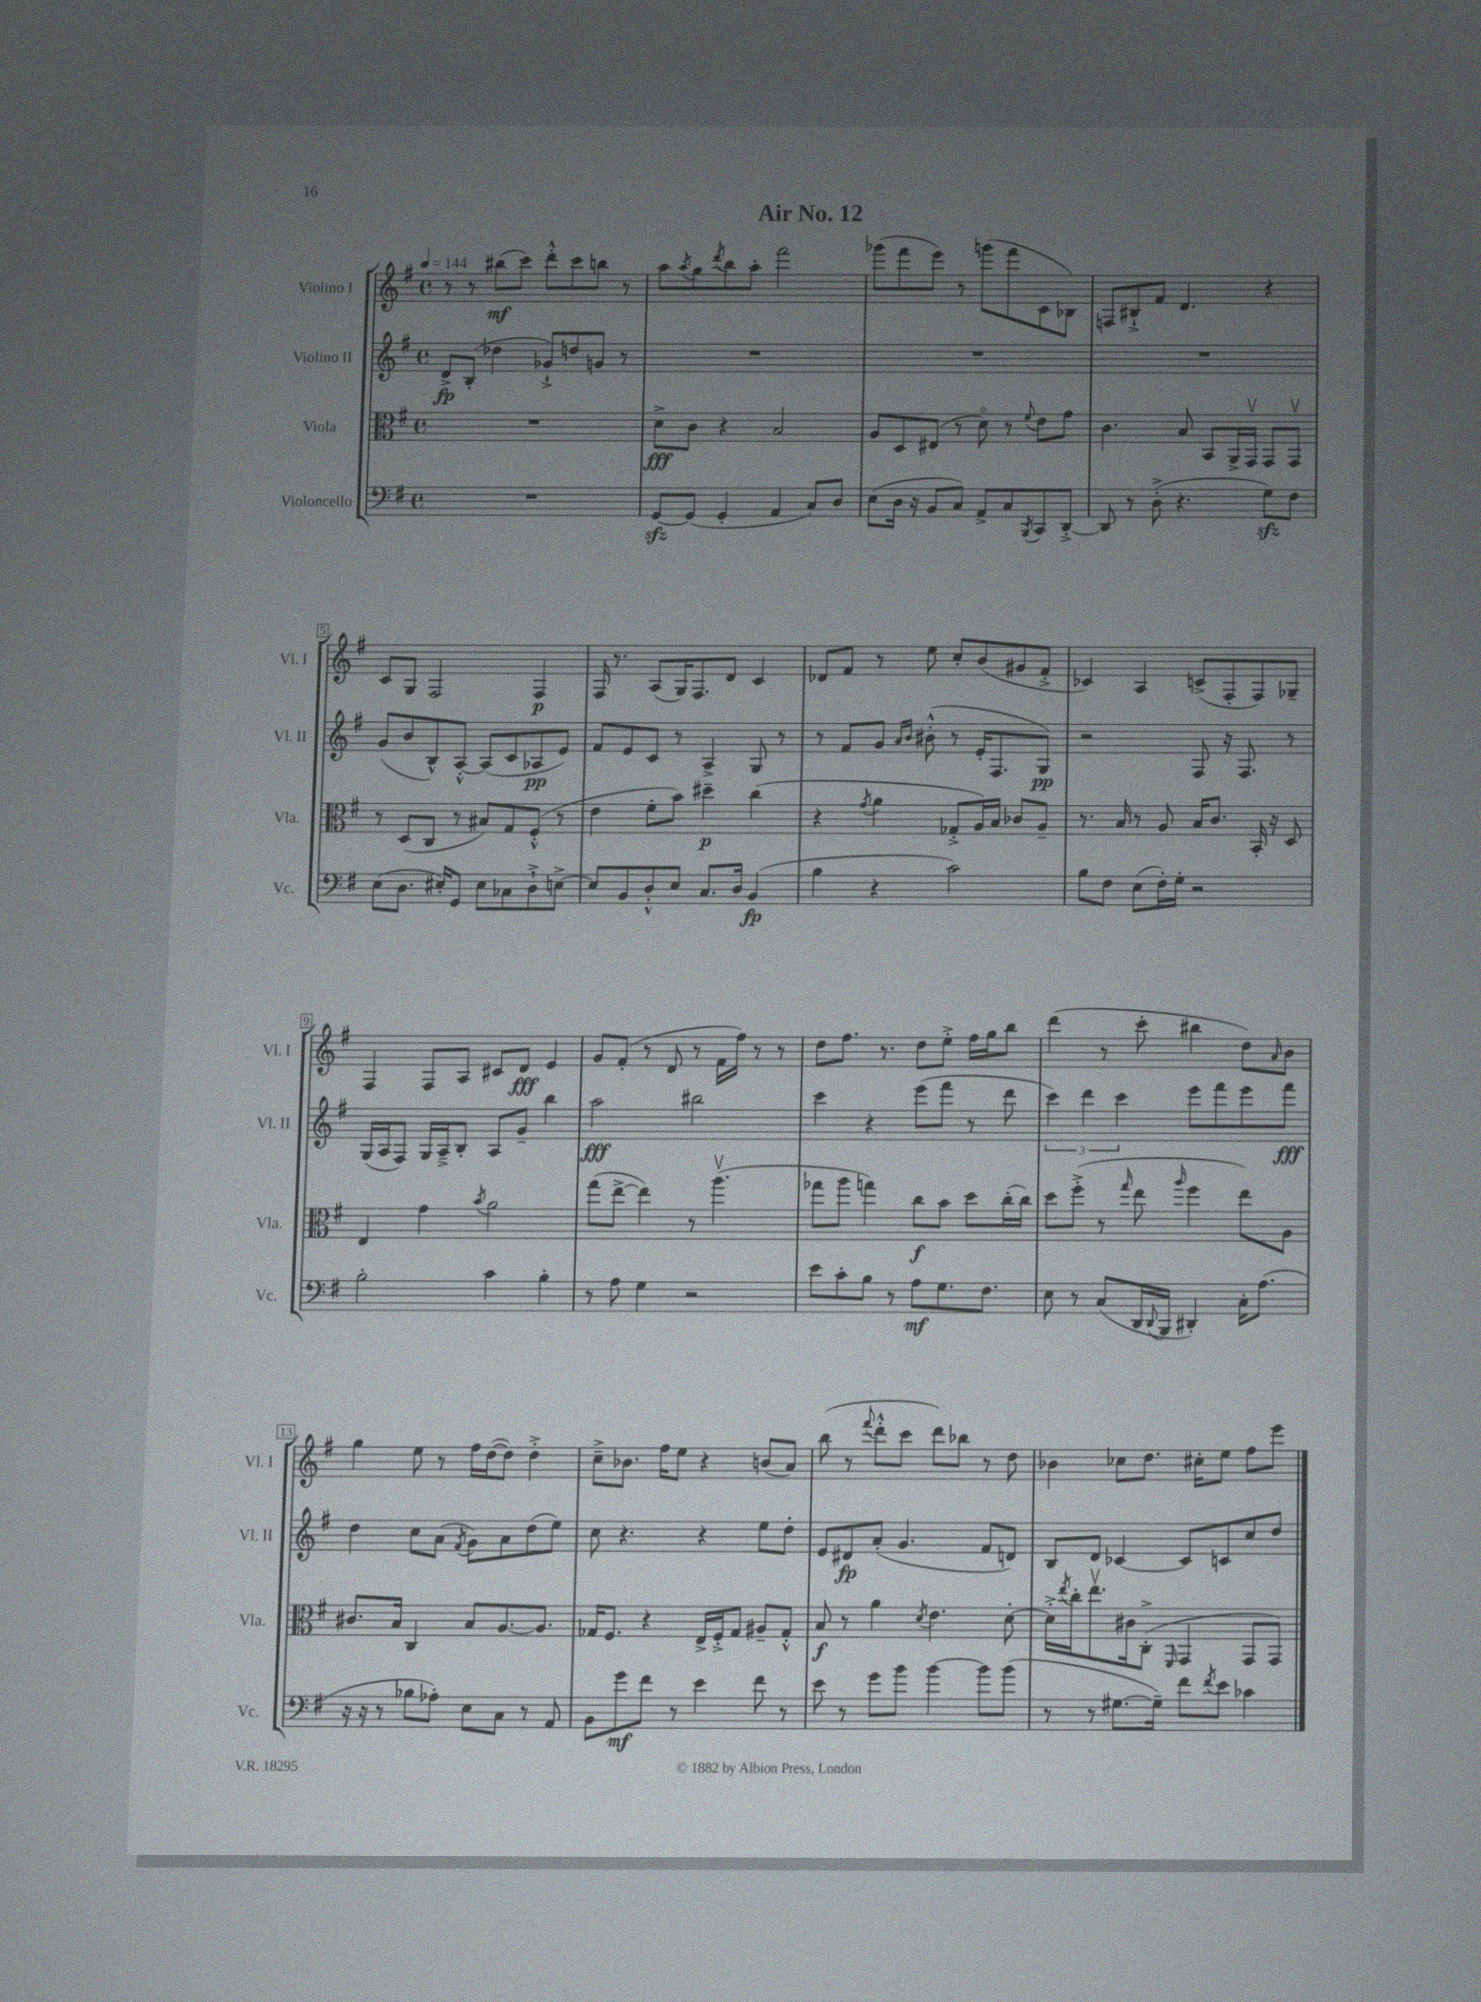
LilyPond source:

\header { title = "Air No. 12" }
<<
\new StaffGroup <<
\new Staff = "s0" \with { instrumentName = "Violino I" shortInstrumentName = "Vl. I" } {
    \clef treble \key g \major \defaultTimeSignature \time 4/4 \tempo 4 = 144
    r8 r8 bis''8\mf( c'''8) d'''8-.-^ c'''8 b''8 r8 |
    a''8 \acciaccatura { a''8 } g''8 \acciaccatura { d'''8 } b''8 a''8-. fis'''2 |
    ges'''8( fis'''8 e'''8) r8 g'''8( fis'''8 c'8 bes8) |
    f8 bis8-!-> fis'8 d'4. r4 |
    c'8 g8 fis2 fis4\p |
    fis16 r8. a8( g16) fis8. d'8 c'4 |
    des'8 fis'8 r8 e''8 c''8-. b'8( gis'8 fis'8-.-> |
    ces'4) a4 c'8->( fis8-. fis8) ges8-- |
    fis4 fis8 a8 cis'8 d'8\fff e'4 |
    g'8 fis'8-.( r8 d'8 r8 fis'16 fis''16) r8 r8 |
    d''8 fis''8. r8. d''8 e''8-.-> fis''16 g''16 b''8 |
    d'''4( r8 c'''8-. bis''4 d''8) \grace { a'16 } b'8 |
    g''4 e''8 r8 fis''16 d''16~( d''8) d''4-.-> |
    c''8---> bes'8. fis''16 e''8 r4 b'8( a'8) |
    b''8( r8 \appoggiatura { fis'''8 } d'''8-.-^ c'''8 d'''8) bes''8 r8 d''8 |
    bes'4 ces''8 d''8. cis''16-. e''8 fis''8 e'''8 \bar "|." |
}
\new Staff = "s1" \with { instrumentName = "Violino II" shortInstrumentName = "Vl. II" } {
    \clef treble \key g \major \defaultTimeSignature \time 4/4
    d'8->\fp b8-.( des''4 ges'8-!->) d''8 g'8 r8 |
    R1 |
    R1 |
    R1 |
    g'8( b'8 b8-^) a8~-.-^ a8( c'8 aes8\pp e'8) |
    fis'8 e'8 c'8 r8 a4-> g8 r8 |
    r8 fis'8 g'8 \grace { a'16 b'16 } bis'8-.-^( r8 e'16-. fis8. g8\pp) |
    r2 fis8 r16 fis8. r8 |
    g16( a16 fis8) g16 a16---> b8-. a8 g'8-- b''4 |
    a''2\fff bis''2 |
    c'''4 r4 e'''8( fis'''8 r8 d'''8 |
    \tuplet 3/2 { c'''4) d'''4 c'''4 } e'''8 fis'''8 e'''8 fis'''8\fff |
    d''4 c''8 a'8( \acciaccatura { fis'8 } g'8) a'8 d''8( e''8) |
    c''8 r4. r4 e''8 d''8-. |
    e'8 dis'8\fp a'8-.( g'4. fis'8 d'8) |
    b8 d'8 ces'4~ ces'8 c'8 c''8 d''8 \bar "|." |
}
\new Staff = "s2" \with { instrumentName = "Viola" shortInstrumentName = "Vla." } {
    \clef alto \key g \major \defaultTimeSignature \time 4/4
    R1 |
    d'8->\fff c'8 r4 b2 |
    a8 d8 eis8( r8 d'8\flageolet) r8 \appoggiatura { fis'8 } e'8 g'8 |
    c'4. b8 b,8 a,16-> g,16\upbow g,8 g,8\upbow |
    r8 d8( c8 r8 bis8) g8 fis8-.-^( r8 |
    e'4 fis'8-. b'8) dis''4--\p c''4( |
    r4 \acciaccatura { g'8 } a'4 ges8-.-> a16) b16 ces'8 a8-- |
    r8. b16 r8 a8 b16 c'8. b,16-. r16 d8 |
    e4 g'4 \acciaccatura { b'8 } a'2 |
    g''8( e''8~-> e''4) r8 a''4.\upbow( |
    ges''8 a''8 g''4) c''8\f b'8 d''8 c''16-.( c''16) |
    d''8 fis''8-.->( r8 \grace { g''16 } e''8 \grace { a''16 } fis''4 e''8) a8 |
    cis'8. b16 c4 b8 a8.~ a8. |
    ges16 fis8. r4 e16-> fis16-.-> ges8 ais8-- ges8-.-^ |
    b8\f r8 a'4 \acciaccatura { d'8 } e'4. d'8~-. |
    d'16-.-> \acciaccatura { e''8 } c''16-. e''8.\upbow cis'16 c8-.->( \grace { fis,16 } g,4 g,8 g,8) \bar "|." |
}
\new Staff = "s3" \with { instrumentName = "Violoncello" shortInstrumentName = "Vc." } {
    \clef bass \key g \major \defaultTimeSignature \time 4/4
    R1 |
    g,8~\sfz g,8( g,4-. a,4 c8) d8 |
    e8( d16 r16 b,8 c8) a,8-> c8 \acciaccatura { b,,8 } c,8 d,8~-.-> |
    d,8 r8 d8-.->( r4. g8\sfz) fis8 |
    e8( d8. eis16-.) g,8 eis8 ces8 d8-!-> e8~-> |
    e8 b,8 d8-.-^ e8 c8. d16 b,4\fp( |
    b4 r4 c'2) |
    b8 fis8 e8( fis16-.) g16-. r2 |
    b2-. c'4 b4-. |
    r8 a8 g4 r2 |
    e'8 c'8-. b8 r8 a8\mf g8. fis8. |
    e8 r8 c8( d,16 \appoggiatura { d,8 } b,,16 dis,4-.) c16-. a8.( |
    r16 r16 r8 bes8 aes8-.) e8 c8 r8 a,8 |
    b,8 g'8\mf fis'8 r8 e'4 fis'8 r8 |
    e'8 r8 g'8 b'8 b'4~ b'8 b'8( |
    r8 r8 gis8.~ gis16--) fis'8 \acciaccatura { fis'8 } e'8 ces'4 \bar "|." |
}
>>
>>
\layout { \context { \Score \override BarNumber.stencil = #(make-stencil-boxer 0.1 0.3 ly:text-interface::print) } }
